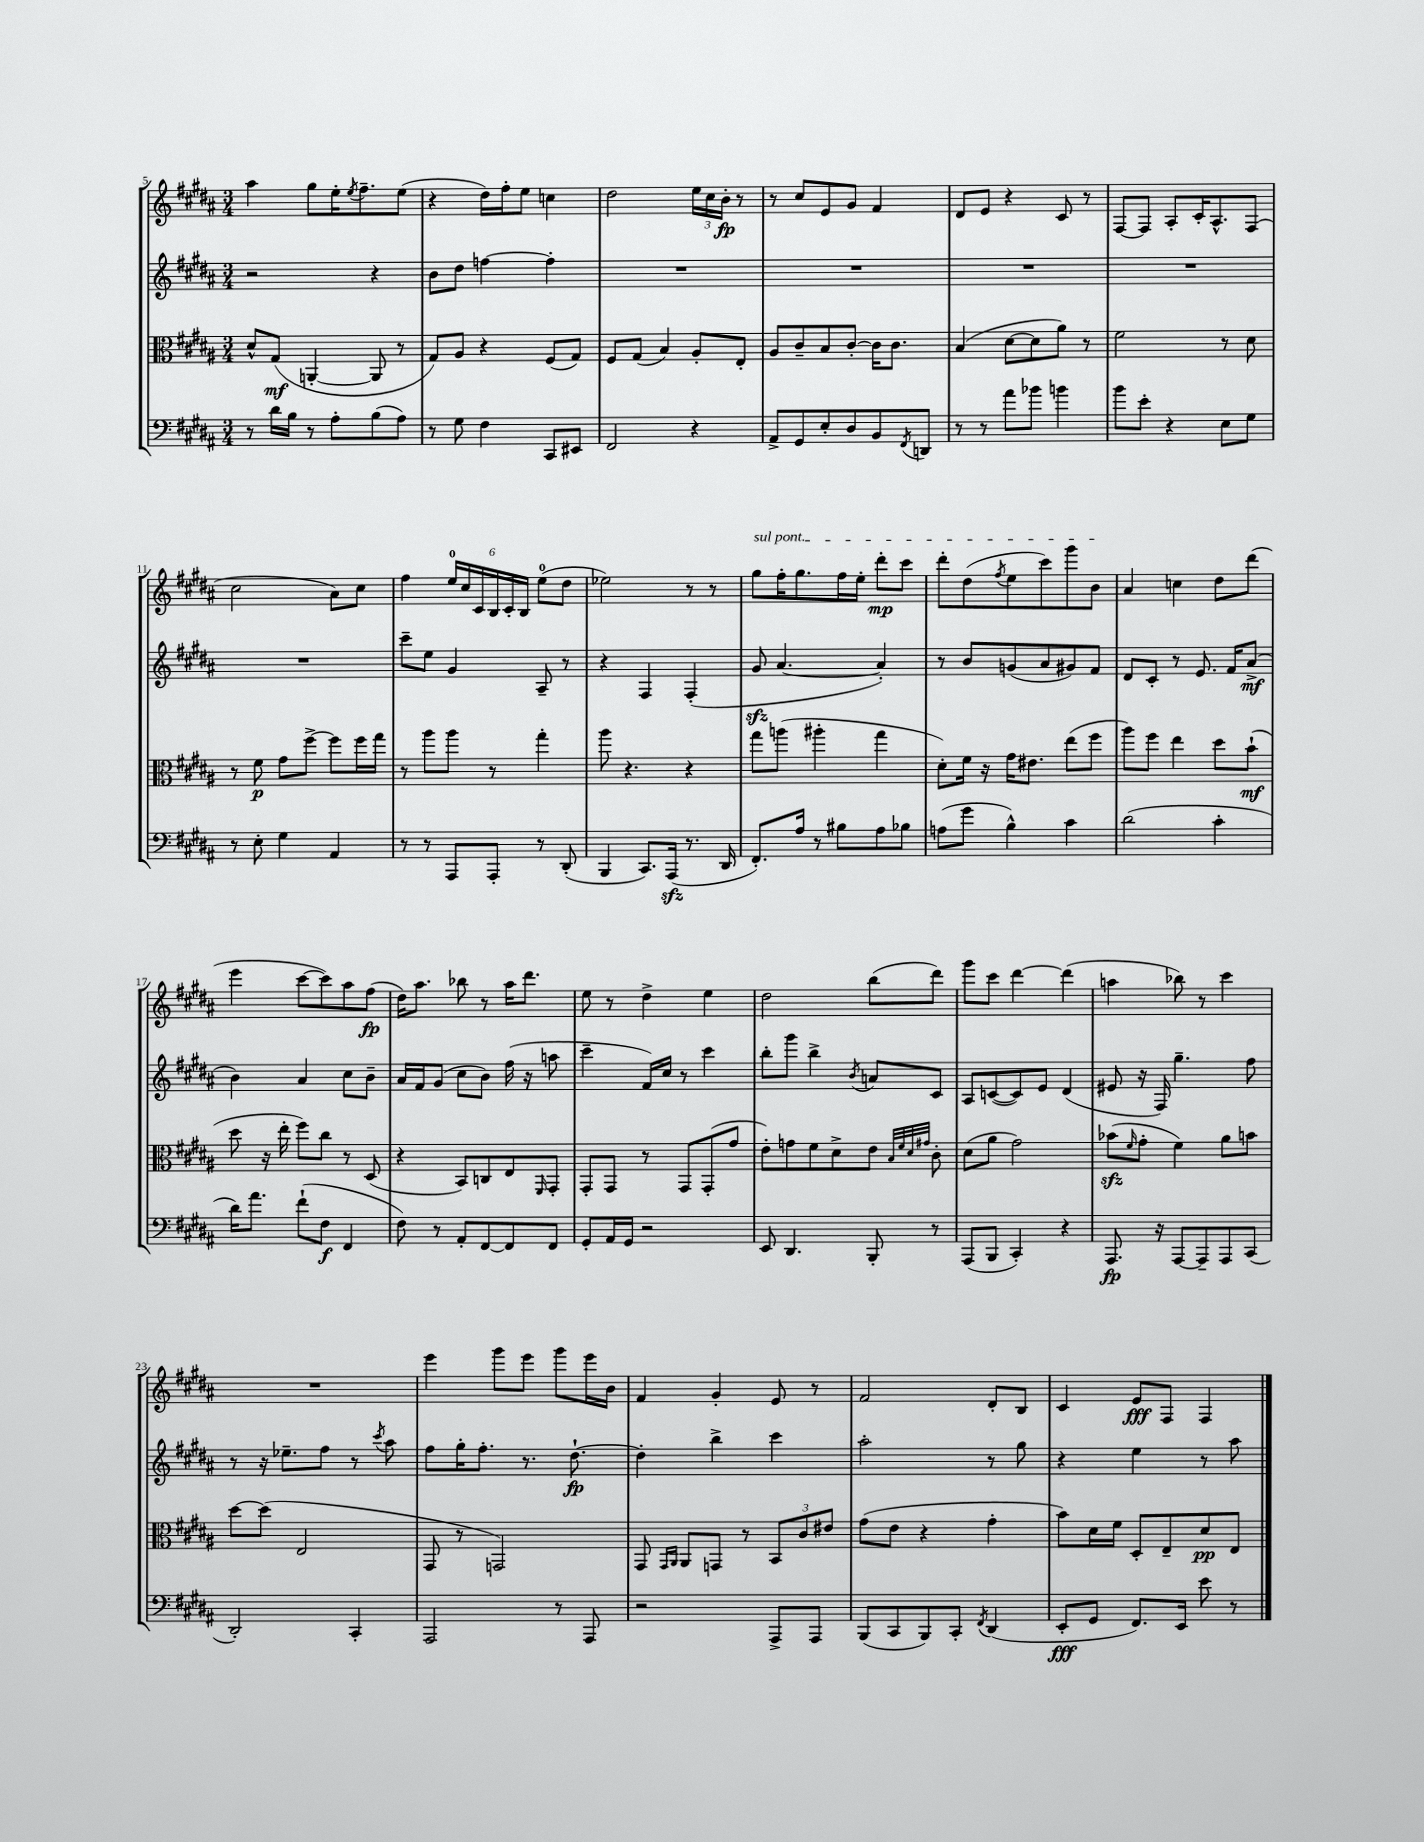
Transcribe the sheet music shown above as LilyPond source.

<<
\new StaffGroup <<
\new Staff = "s0" {
    \clef treble \key b \major \numericTimeSignature \time 3/4
    ais''4 gis''8 e''16-. \acciaccatura { e''8 } fis''8.-- e''8( |
    r4 dis''16) fis''16-. e''8 c''4 |
    dis''2 \tuplet 3/2 { e''16 cis''16 b'16-.\fp } r8 |
    r8 cis''8 e'8 gis'8 fis'4 |
    dis'8 e'8 r4 cis'8 r8 |
    fis8~ fis8 ais8-. cis'16-. ais8.-^ fis8( |
    cis''2 ais'8) cis''8 |
    fis''4 \tuplet 6/4 { e''16-0 cis''16 cis'16 b16 cis'16-. b16 } e''8-0( dis''8 |
    ees''2) r8 r8 |
    \once \override TextSpanner.bound-details.left.text = \markup { \italic "sul pont." } gis''8\startTextSpan fis''16-. gis''8. fis''16 e''16-. dis'''8-.\mp cis'''8 |
    dis'''8-. dis''8( \acciaccatura { fis''8 } e''8 cis'''8) gis'''8 b'8\stopTextSpan |
    ais'4 c''4 dis''8 dis'''8( |
    e'''4 cis'''8~ cis'''8) ais''8 fis''8\fp( |
    dis''16) ais''8. bes''8 r8 ais''16 dis'''8. |
    e''8 r8 dis''4-> e''4 |
    dis''2 b''8( dis'''8) |
    gis'''8 cis'''8 dis'''4~ dis'''4( |
    a''4 bes''8) r8 cis'''4 |
    R2. |
    e'''4 gis'''8 e'''8 gis'''8 e'''16 b'16 |
    fis'4 gis'4-. e'8 r8 |
    fis'2 dis'8-. b8 |
    cis'4 e'8\fff fis8 fis4 \bar "|." |
}
\new Staff = "s1" {
    \clef treble \key b \major \numericTimeSignature \time 3/4
    r2 r4 |
    b'8 dis''8 f''4~ f''4-. |
    R2. |
    R2. |
    R2. |
    R2. |
    R2. |
    cis'''8-- e''8 gis'4 ais8-- r8 |
    r4 fis4 fis4-.( |
    gis'8\sfz ais'4.~ ais'4-.) |
    r8 b'8 g'8( ais'8 gis'8) fis'8 |
    dis'8 cis'8-. r8 e'8. fis'16 ais'8->\mf( |
    b'4) ais'4 cis''8 b'8-- |
    ais'16 fis'16 gis'8( cis''8 b'8) fis''16( r16 a''8 |
    cis'''4-- fis'16) cis''16 r8 cis'''4 |
    b''8-. gis'''8 b''4-> \acciaccatura { b'8 } a'8 cis'8 |
    ais8 c'8~( c'8) e'8 dis'4( |
    eis'8 r16 fis16) gis''4.-- fis''8 |
    r8 r16 ees''8.-- fis''8 r8 \acciaccatura { cis'''8 } ais''8 |
    fis''8 gis''16-. fis''8.-. r8. dis''8.~-!\fp |
    dis''4-. b''4-> cis'''4 |
    ais''2-. r8 gis''8 |
    r4 e''4 r8 ais''8 \bar "|." |
}
\new Staff = "s2" {
    \clef alto \key b \major \numericTimeSignature \time 3/4
    dis'8-^ gis8\mf( a,4~-. a,8 r8 |
    gis8) ais8 r4 fis8( gis8) |
    fis8 gis8( b4) ais8-. e8-. |
    ais8 cis'8-- b8 cis'8~-. cis'16 cis'8. |
    b4( dis'8~ dis'8 ais'8) r8 |
    fis'2 r8 dis'8 |
    r8 fis'8\p gis'8 fis''8~-> fis''8 fis''16 gis''16 |
    r8 ais''8 ais''8 r8 gis''4-. |
    ais''8 r4. r4 |
    gis''8 a''8( ais''4-. gis''4 |
    dis'8-.) fis'16 r16 gis'16 eis'8. e''8( fis''8 |
    ais''8) fis''8 e''4 dis''8 b'8-!\mf( |
    dis''8 r16 e''16-. fis''8) cis''8 r8 dis8( |
    r4 b,8) c8 e8 \grace { fis,16 } gis,8-. |
    gis,8-. gis,8 r8 gis,8 gis,8-.( gis'8 |
    e'8-.) g'8 fis'8 dis'8-> e'8 \grace { b32 fis'32 dis'32 gis'32 } cis'8-. |
    dis'8( ais'8 gis'2) |
    bes'8\sfz( \grace { fis'16 } gis'8-. fis'4) ais'8 b'8 |
    dis''8~ dis''8( e2 |
    gis,8 r8 g,2) |
    gis,8 \grace { gis,16 ais,16 } ais,8 g,8 r8 \tuplet 3/2 { b,8 cis'8 eis'8 } |
    gis'8( e'8 r4 gis'4-. |
    b'8) dis'16 fis'16 dis8-. e8-- dis'8\pp e8 \bar "|." |
}
\new Staff = "s3" {
    \clef bass \key b \major \numericTimeSignature \time 3/4
    r8 dis'16 b16 r8 ais8-. b8( ais8) |
    r8 gis8 fis4 cis,8 eis,8 |
    fis,2 r4 |
    ais,8-> gis,8 e8-. dis8 b,8 \acciaccatura { fis,8 } d,8 |
    r8 r8 ais'8 bes'8 b'4 |
    b'8 e'8-. r4 e8 gis8 |
    r8 e8-. gis4 ais,4 |
    r8 r8 ais,,8 ais,,8-. r8 dis,8-.( |
    b,,4 cis,8.) ais,,16\sfz( r8. dis,16 |
    fis,8.-.) ais16 r8 bis8 ais8 bes8 |
    a8( gis'8 b4-^) cis'4 |
    dis'2( cis'4-. |
    dis'16) ais'8. fis'8-!( fis8\f fis,4 |
    fis8) r8 ais,8-. fis,8~ fis,8 fis,8 |
    gis,8-. ais,16 gis,16 r2 |
    e,8 dis,4. b,,8-. r8 |
    ais,,8( b,,8 cis,4-.) r4 |
    ais,,8.\fp r16 ais,,8~ ais,,8-- ais,,8 cis,8( |
    dis,2-.) cis,4-. |
    ais,,2 r8 ais,,8 |
    r2 ais,,8-> ais,,8 |
    b,,8( cis,8 b,,8) cis,8-. \acciaccatura { fis,8 } dis,4( |
    e,8-.\fff gis,8 fis,8.) e,16 e'8 r8 \bar "|." |
}
>>
>>
\layout { \context { \Score currentBarNumber = #5 } }
